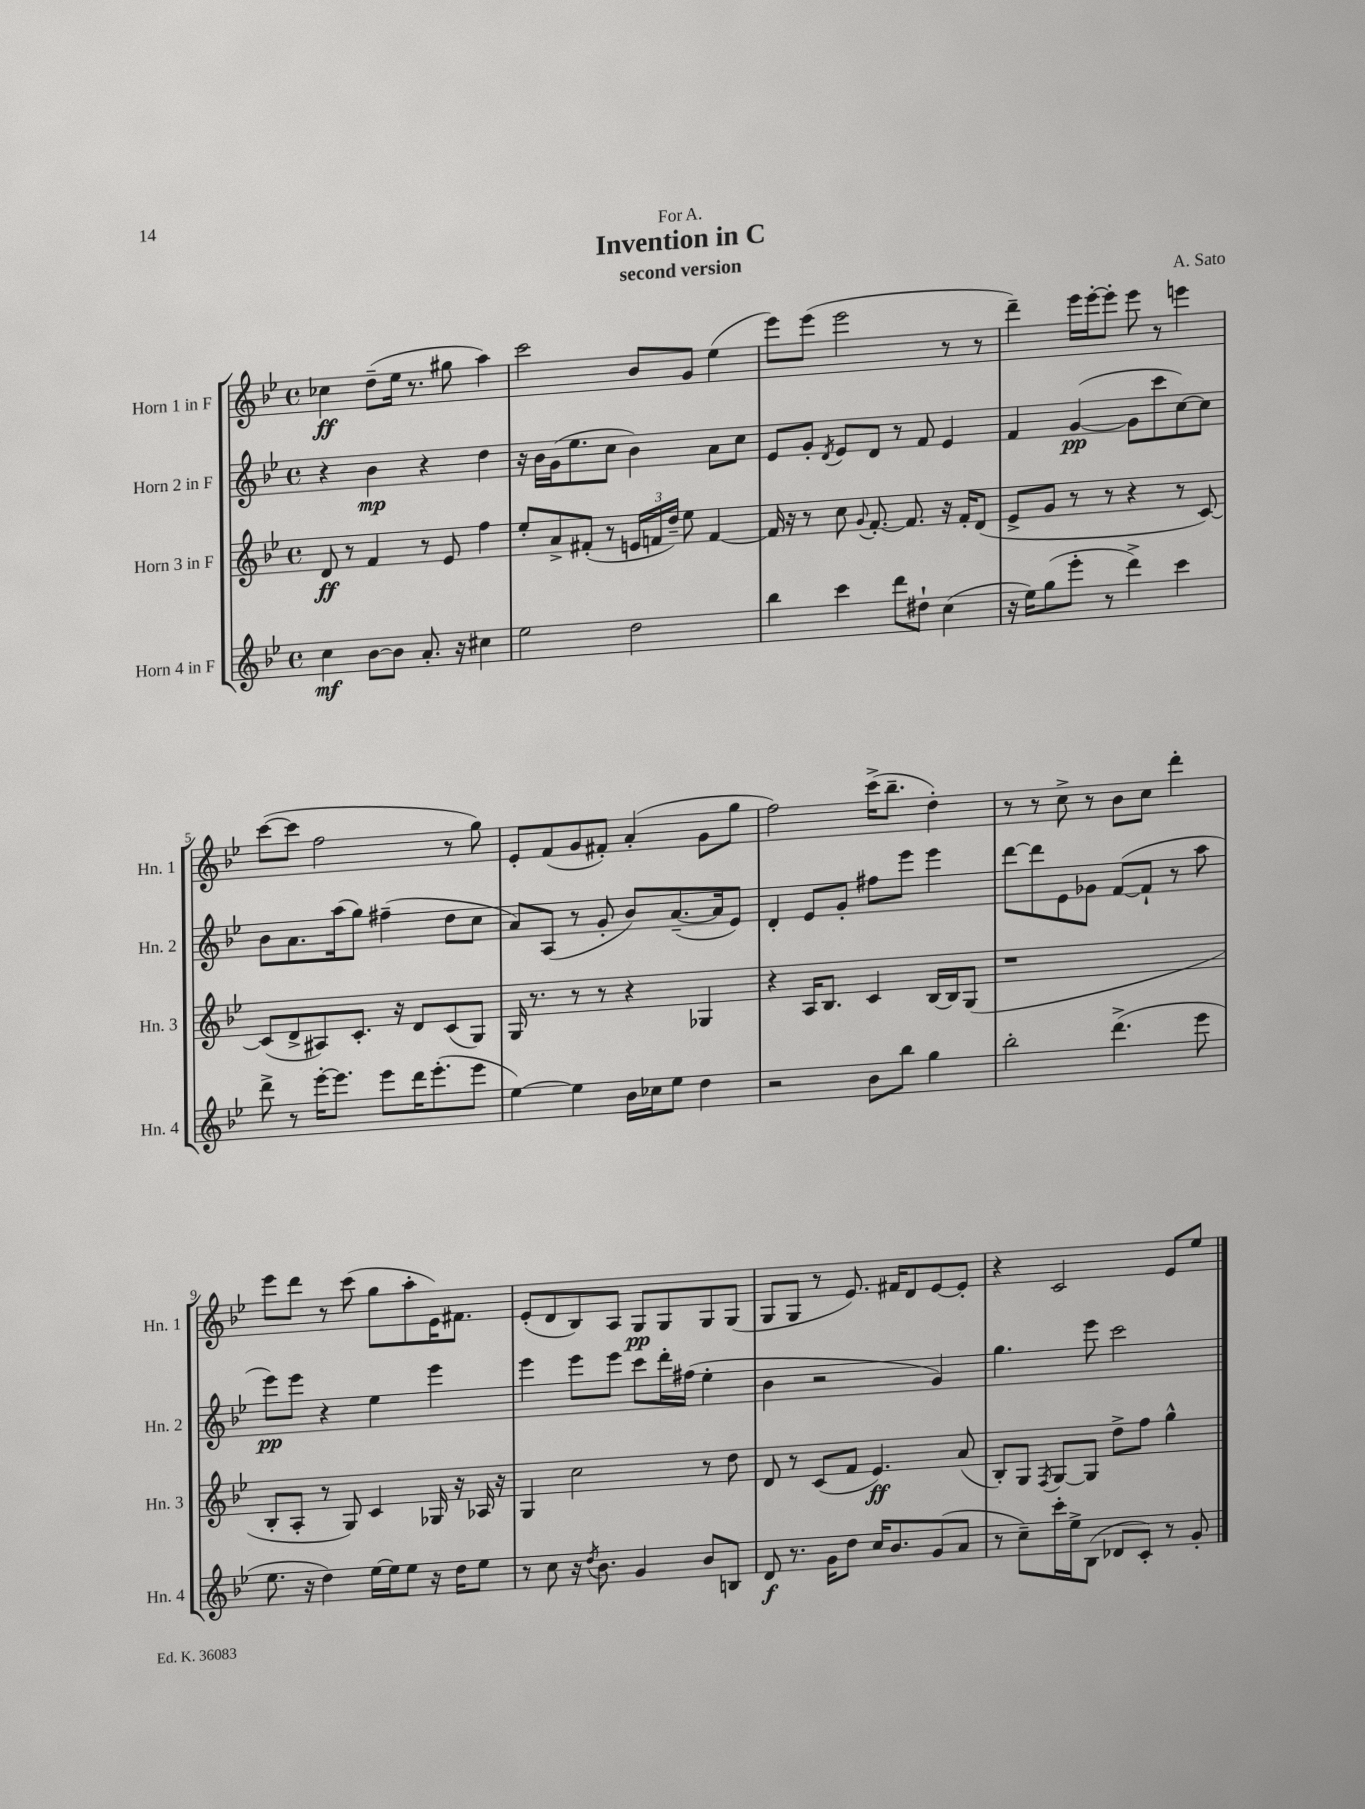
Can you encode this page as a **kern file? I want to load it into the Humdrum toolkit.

**kern	**kern	**kern	**kern
*staff4	*staff3	*staff2	*staff1
*clefG2	*clefG2	*clefG2	*clefG2
*k[b-e-]	*k[b-e-]	*k[b-e-]	*k[b-e-]
*M4/4	*M4/4	*M4/4	*M4/4
*met(c)	*met(c)	*met(c)	*met(c)
4cc	8d	4r	4cc-
.	8r	.	.
[8b-	4f	4b-	(8dd~
8b-]	.	.	16ee-
.	.	.	8.r
8.a'	8r	4r	.
.	8e-	.	8gg#
16r	.	.	.
4cc#	4ff	4dd	4aa)
=	=	=	=
2ee-	8ee-'	16r	2ccc
.	.	16b-	.
.	8a^	(16g	.
.	.	8.ee-	.
.	(8f#'	.	.
.	8r	8cc	.
2dd	24e	4b-)	8b-
.	24f	.	.
.	24dd~)	.	.
.	8ee-	.	8g
.	[4f	8a	(4ee-
.	.	8cc	.
=	=	=	=
4bb-	16f]	8e-	8eee-)
.	16r	.	.
.	8r	8g'	(8eee-
.	.	8qd	.
4ccc	8cc	8e-	2eee-
.	8qqg	.	.
.	[8.f'	8d	.
8ddd	.	8r	.
.	8.f]	.	.
8dd#`	.	8f	.
(4cc	16r	4e-	8r
.	16f'	.	.
.	(8d	.	8r
=	=	=	=
16r	8e-^	4f	4ddd~)
16ee-)	.	.	.
(8gg	8g	.	.
8eee-'	8r	([4g	16eee-
.	.	.	[16eee-'
8r	8r	.	8eee-']
4ddd^)	4r	8g]	8eee-
.	.	8ccc	8r
4ccc	8r	[8cc)	4eee
.	[8c)	8cc]	.
=	=	=	=
8ddd^	(8c]	8b-	([8ccc
8r	8d^	8.a	8ccc]
[16eee-'	8A#)	.	2ff
8.eee-]	.	(16aa	.
.	8.c'	8gg)	.
8eee-	.	(4ff#~	.
.	16r	.	.
16ddd	8d	.	.
(8.eee-'	.	.	.
.	(8c	8dd	8r
8eee-	8G)	8cc	8gg)
=	=	=	=
[4ee-)	16G	8a)	8e-'
.	8.r	.	.
.	.	(8A	(8f
4ee-]	8r	8r	8g
.	8r	8g'	8f#')
16b-	4r	8b-)	(4a'
16cc-	.	.	.
8ee-	.	([8.a~	.
4dd	4G-	.	8g
.	.	16a]	.
.	.	8e-)	8gg
=	=	=	=
2r	4r	4d'	2ff)
.	16A	8e-	.
.	8.B-	.	.
.	.	8g'	.
8b-	4c	8ff#	(16ccc^
.	.	.	8.bb-~
8bb-	.	8eee-	.
4gg	[16B-	4eee-	4dd')
.	16B-]	.	.
.	(8G	.	.
=	=	=	=
2bb-'	1r	[8ddd	8r
.	.	8ddd]	8r
.	.	8e-	8cc^
.	.	8g-	8r
(4.ddd^	.	([8f	8b-
.	.	8f`]	8cc
.	.	8r	4ddd'
8eee-	.	8aa	.
=	=	=	=
8.ee-	8B-'	8eee-)	8eee-
.	8A'	8eee-	8ddd
16r	.	.	.
4dd)	8r	4r	8r
.	8G)	.	(8ccc
[16ee-	4c	4ee-	8gg
16ee-]	.	.	.
8ee-	.	.	8aa'
16r	16G-	4eee-	16e-)
16dd	16r	.	8.f#
8ee-	16A-	.	.
.	16r	.	.
=	=	=	=
8r	4G	4eee-	(8e-'
8cc	.	.	8d
16r	2cc	8eee-	8B-)
8qdd	.	.	.
8.b-	.	.	.
.	.	8eee-	8A
4g	.	8ccc	8G
.	.	16ddd'	8G
.	.	(16ff#	.
8b-	8r	4ee-'	8G
8B	8dd	.	(8G
=	=	=	=
8d	8d	4b-	8G
8.r	8r	.	8G
.	(8c	2r	8r
16g	.	.	.
8dd	8f	.	8.e-)
16cc	4.e-)	.	.
8.b-	.	.	16f#
.	.	.	8d
(8g	.	4g)	[8e-
8a	(8a	.	8e-']
=	=	=	=
8r	8B-')	4.gg	4r
8cc~)	8G	.	.
.	8qF	.	.
16ccc'	[8G	.	2c
16ee-^	.	.	.
(8B-	8G]	8eee-	.
8d-	8dd^	2ccc	.
8c')	8ff	.	.
8r	4gg^^	.	8e-
8g'	.	.	8ee-
==	==	==	==
*-	*-	*-	*-
